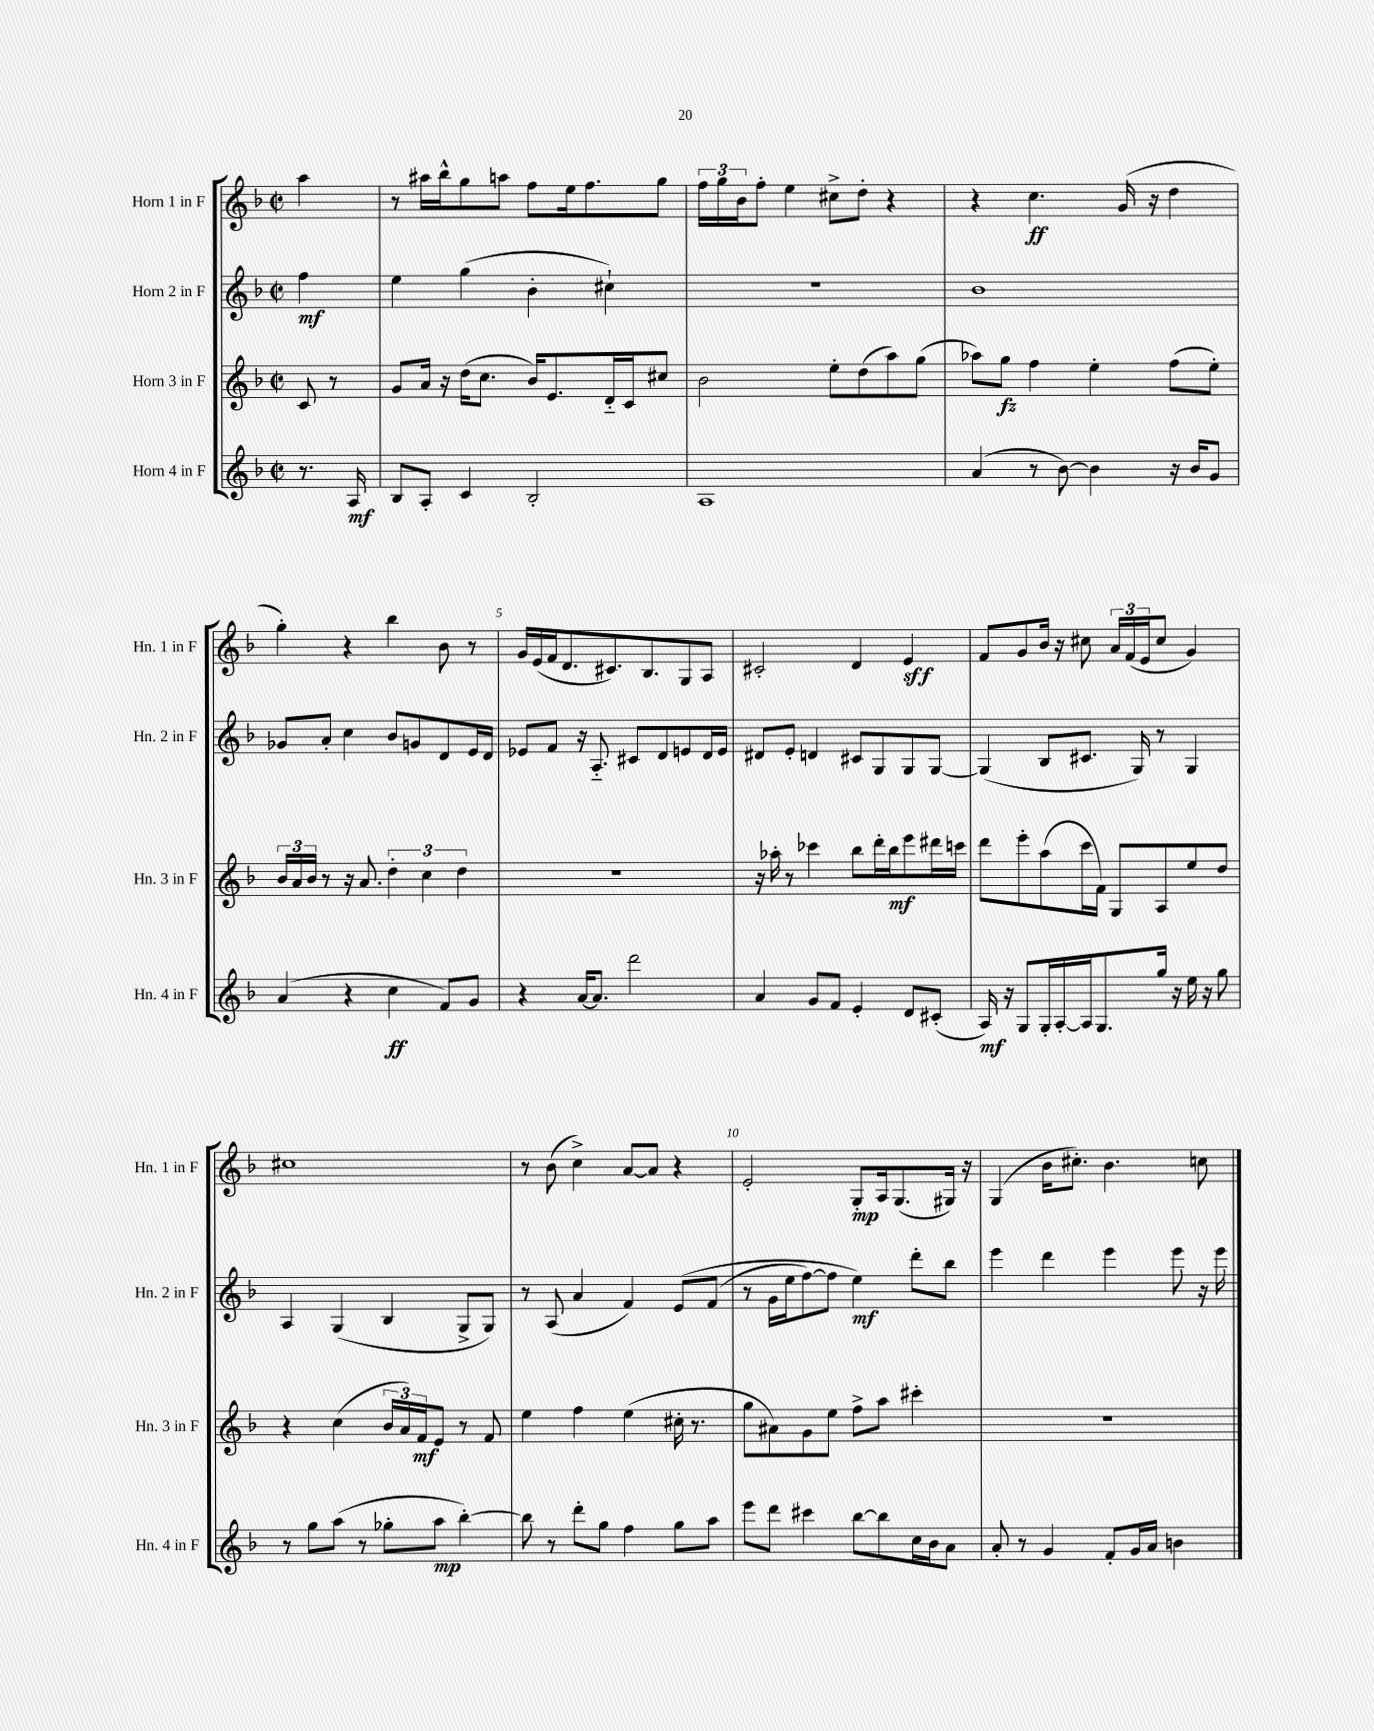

**kern	**kern	**kern	**kern
*staff4	*staff3	*staff2	*staff1
*clefG2	*clefG2	*clefG2	*clefG2
*k[b-]	*k[b-]	*k[b-]	*k[b-]
*M2/2	*M2/2	*M2/2	*M2/2
*met(c|)	*met(c|)	*met(c|)	*met(c|)
8.r	8c/	4ff\	4aa\
.	8r	.	.
16A/	.	.	.
=	=	=	=
8B-/L	8g/L	4ee\	8r
8A'/J	16a/Jk	.	16aa#\LL
.	16r	.	16bb-^^\J
4c/	(16dd\LK	(4gg\	8gg\
.	8.cc\J	.	.
.	.	.	8aa\J
2B-'/	16b-/LK)	4b-'\	8ff\L
.	8.e/	.	.
.	.	.	16ee\k
.	.	.	8.ff\
.	16d'~/L	4cc#`\)	.
.	16c/J	.	.
.	8cc#/J	.	8gg\J
=	=	=	=
1A	2b-\	1r	24ff\LL
.	.	.	24gg\
.	.	.	24b-\J
.	.	.	8ff'\J
.	.	.	4ee\
.	8ee'\L	.	8cc#^\L
.	(8dd\	.	8dd'\J
.	8aa\)	.	4r
.	(8gg\J	.	.
=	=	=	=
(4a/	8aa-\L)	1b-	4r
.	8gg\J	.	.
8r	4ff\	.	4.cc\
[8b-\)	.	.	.
4b-\]	4ee'\	.	.
.	.	.	(16g/
.	.	.	16r
16r	(8ff\L	.	4dd\
16b-/LK	.	.	.
8g/J	8ee'\J)	.	.
=	=	=	=
(4a/	24b-/LL	8g-/L	4gg'\)
.	24a/	.	.
.	24b-/JJ	.	.
.	8r	8a'/J	.
4r	16r	4cc\	4r
.	8.a/	.	.
4cc\	6dd'\	8b-/L	4bb-\
.	.	8g/	.
.	6cc\	.	.
8f/L)	.	8d/	8b-\
.	6dd\	.	.
8g/J	.	16e/L	8r
.	.	16d/JJ	.
=	=	=	=
4r	1r	8e-/L	16g/LL
.	.	.	(16e/
.	.	8f/J	16f/J
.	.	.	8.d/
[16a/LK	.	16r	.
8.a/]J	.	8.A'~/	.
.	.	.	8.c#/)
2ddd\	.	8c#/L	.
.	.	.	8.B-/
.	.	8d/	.
.	.	8e/	8G/
.	.	16d/L	8A/J
.	.	16e/JJ	.
=	=	=	=
4a/	16r	8d#/L	2c#'/
.	16aa-'\	.	.
.	8r	8e'/J	.
8g/L	4ccc-\	4d/	.
8f/J	.	.	.
4e'/	8bb-\L	8c#/L	4d/
.	16ddd'\L	8G/	.
.	16bb-\J	.	.
8d/L	8eee\	8G/	4e/
(8c#'/J	16ddd#\L	[8G/J	.
.	16ccc\JJ	.	.
=	=	=	=
16A/)	8ddd\L	(4G/]	8f/L
16r	.	.	.
8G/L	8eee'\	.	8g/
16G'/L	(8aa\	8B-/L	16b-/Jk
[16A'/	.	.	16r
16A/]J	16ccc\L	8.c#/J	8cc#\
8.G/	16f\JJ)	.	.
.	8G/L	.	24a/LL
.	.	.	(24f/
.	.	16G/)	.
.	.	.	24e/J
16gg/Jk	8A/	8r	8cc#/J
16r	.	.	.
16ee\	8ee/	4G/	4g/)
16r	.	.	.
8gg\	8dd/J	.	.
=	=	=	=
8r	4r	4A/	1cc#
8gg\L	.	.	.
(8aa\J	(4cc\	(4G/	.
8r	.	.	.
8gg-'\L	24b-/LL	4B-/	.
.	24a/)	.	.
.	24f/J	.	.
8aa\J	8e/J	.	.
[4bb-'\)	8r	8G^/L	.
.	8f/	8G/J)	.
=	=	=	=
8bb-\]	4ee\	8r	8r
8r	.	(8A/	(8b-\
8ddd'\L	4ff\	4a/	4cc^\)
8gg\J	.	.	.
4ff\	(4ee\	4f/)	[8a/L
.	.	.	8a/]J
8gg\L	16cc#'\	&(8e/L	4r
.	8.r	.	.
8aa\J	.	(8f/J	.
=	=	=	=
8eee\L	8gg\L	8r	2e'/
8ddd\J	8a#\)	16g\LL	.
.	.	16ee\J	.
4ccc#\	8g\	[8ff\)	.
.	8ee\J	8ff\]J	.
[8bb-\L	8ff^\L	4ee\&)	8G'/L
8bb-\]	8aa\J	.	16A/k
.	.	.	(8.G/
16cc\L	4ccc#'\	8ddd'\L	.
16b-\J	.	.	.
8a\J	.	8bb-\J	16G#/Jk)
.	.	.	16r
=	=	=	=
8a'/	1r	4eee\	(4G/
8r	.	.	.
4g/	.	4ddd\	16b-\LK
.	.	.	8.cc#'\J)
8f'/L	.	4eee\	4.b-\
16g/L	.	.	.
16a/JJ	.	.	.
4b\	.	8eee\	.
.	.	16r	8cc\
.	.	16eee\	.
==	==	==	==
*-	*-	*-	*-
